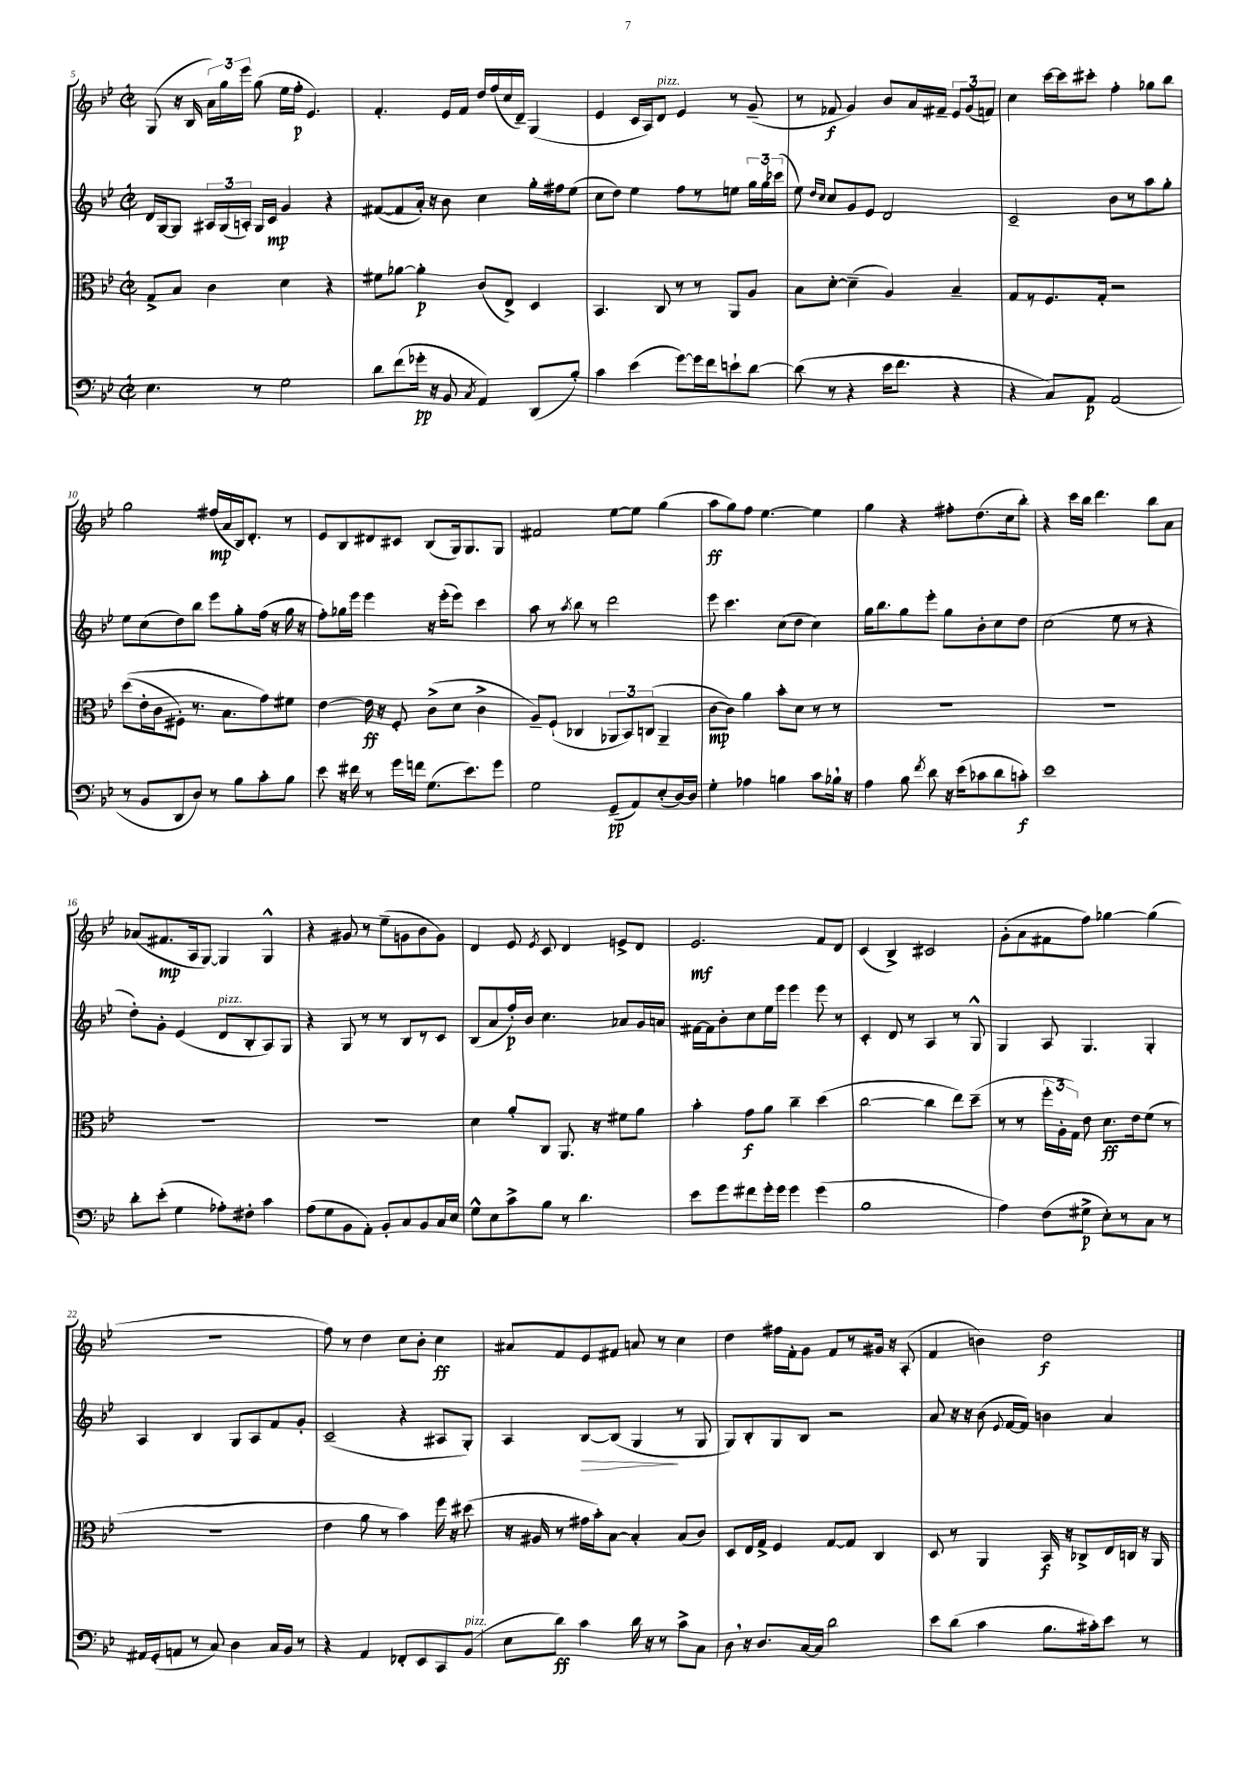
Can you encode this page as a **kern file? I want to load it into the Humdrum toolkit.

**kern	**kern	**kern	**kern
*staff4	*staff3	*staff2	*staff1
*clefF4	*clefC3	*clefG2	*clefG2
*k[b-e-]	*k[b-e-]	*k[b-e-]	*k[b-e-]
*M2/2	*M2/2	*M2/2	*M2/2
*met(c|)	*met(c|)	*met(c|)	*met(c|)
4.E-	8G^	16d	(8G
.	.	[16G	.
.	8B-	8G]	16r
.	.	.	16B-
.	4c	24A#	24a)
.	.	(24G	24gg
.	.	24A')	24eee-
8r	.	16G	(8gg
.	.	16c	.
2G	4d	4g	16ee-
.	.	.	16ff'
.	.	.	4.e-)
.	4r	4r	.
=	=	=	=
8d	8f#	([8f#	4.f'
(8f	[8a-	8f#]	.
16g-'	4a-']	16a')	.
16r	.	16r	.
8BB-	.	8b-	16e-
.	.	.	16f
8qC	.	.	.
4AA)	(8c	4cc	16dd
.	.	.	(16ff
.	8E-^)	.	16cc
.	.	.	16d~)
(8DD	4D	16gg'	(4G
.	.	16ff#	.
8B-')	.	(8ee-	.
=	=	=	=
4c	4.BB-	8cc	4e-
.	.	8dd)	.
(4e-	.	4ee-	16c
.	.	.	16A)
.	8C	.	8d
[8g)	8r	8ff	4e-
16g]	8r	8r	.
16f	.	.	.
8e`	8AA	8ee	8r
[8d	8A	24gg	(8g~
.	.	24gg	.
.	.	(24ccc-	.
=	=	=	=
(8d]	8B-	8ee-)	8r
.	.	16qqdd	.
.	.	16qqcc	.
8r	[8d'	8cc	8f-
4r	(4d~]	8g	4g)
.	.	8e-	.
16e-	4A)	2d	8b-
8.f	.	.	.
.	.	.	16a
.	.	.	16f#~
4r	4B-~	.	12e-
.	.	.	(12g
.	.	.	12f)
=	=	=	=
4r	8G	2c~	4cc
.	8r	.	.
8C)	8.F	.	[16ccc
.	.	.	16ccc]
8AA	.	.	8ccc#'
.	16G'	.	.
(2AA	2r	8b-	4ff'
.	.	8r	.
.	.	8aa	8gg-
.	.	8gg'	8bb-
=	=	=	=
8r	&((8dd	8ee-	2gg
8BB-	16e-'	(8cc	.
.	16c	.	.
8DD	8F#')	8dd)	.
8D)	8.r	8bb-	.
8r	.	8eee-	(16ff#
.	8.B-	.	16a
8B-	.	8gg'	16B-)
.	.	.	8.d'
8c'	8g&)	(16ff	.
.	.	16r	.
8B-	8f#	16gg	8r
.	.	16r	.
=	=	=	=
8e-	[4e-	8ff')	8e-
16r	.	16gg-	8B-
16f#	.	16eee-	.
8r	16e-]	4eee-	8d#
.	16r	.	.
16g	8F'	.	8c#
16f	.	.	.
(8.G	(8c^	16r	(8B-
.	.	(16eee-'	.
.	8d	8eee-)	16G)
8.e-)	.	.	8.G
.	4c^	4ccc	.
8g	.	.	8G
=	=	=	=
2G	8A~)	8aa	2f#
.	(8F`	8r	.
.	.	8qaa	.
.	4C-	8bb-	.
.	.	8r	.
(8GG~	12AA-	2ddd	[8ee-
.	12BB-)	.	.
8AA)	.	.	8ee-]
.	(12C	.	.
(8E-'	4AA-~	.	(4gg
[16D)	.	.	.
16D]	.	.	.
=	=	=	=
4G'	[8c	8eee-	8aa
.	8c])	4.ccc	8gg)
4A-	4a	.	8ff
.	.	.	[4.ee-
4B	8b-'	(8cc	.
.	8d	8dd	.
8c	8r	4cc)	4ee-]
16B-	8r	.	.
16r	.	.	.
=	=	=	=
4A	1r	16gg	4gg
.	.	8.bb-	.
8B-	.	8gg	4r
8qf	.	.	.
8d	.	8eee-'	.
16r	.	8gg	8ff#'
(16e-	.	.	.
8c-	.	8b-'	(8.dd
8d	.	8cc	.
.	.	.	16cc
8c')	.	8dd	8bb-')
=	=	=	=
1e-	1r	(2cc	4r
.	.	.	16ccc
.	.	.	16bb-
.	.	.	4.ddd
.	.	8ee-	.
.	.	8r	.
.	.	4r	8bb-
.	.	.	8a
=	=	=	=
8d'	1r	8dd')	(8a-
(8e-'	.	8g'	8.f#
4G	.	(4e-	.
.	.	.	16A
.	.	.	[8G)
8A-')	.	8d	4G]
8F#'	.	8B-'	.
4c	.	8A)	4G^^
.	.	8G	.
=	=	=	=
(8A	1r	4r	4r
8G	.	.	.
8BB-	.	8G	8g#
8AA')	.	8r	8r
8BB-'	.	8r	(8ee-~
8C	.	8B-	8g
8BB-	.	8r	8b-
16C	.	8c	8g)
16E-	.	.	.
=	=	=	=
8G^^	4d	(8B-	4d
8E-	.	8a	.
8c^	8a'	16ff')	8e-
.	.	16b-	.
.	.	.	8qe-
8B-	8C	4.cc	8c
8r	8.AA	.	4d
4.d	.	.	.
.	16r	.	.
.	8f#	8a-	8e^
.	8a	16g	8d
.	.	16a	.
=	=	=	=
8e-	4b-'	[16f#	2.e-
.	.	16f#]	.
8g	.	8b-'	.
8f#	8g	8cc	.
16g'	8a	16ee-	.
16g	.	16eee-	.
4g	4cc~	4eee-	.
(4g	(4dd	8eee-	8f
.	.	8r	8d
=	=	=	=
1B-	[2cc	4c'	(4c
.	.	8d	4B-^)
.	.	8r	.
.	4cc]	4A	2c#
.	8ee-)	8r	.
.	(8dd~	8G^^	.
=	=	=	=
4A)	8r	4G	(8g'
.	8r	.	8a
(8F	24ff'	8A	8f#
.	24A'	.	.
.	24G)	.	.
8G#^	8e-	4.G	8ff)
8E-')	8.d	.	[4gg-
8r	.	.	.
.	16e-	.	.
8C	(8f	4G'	(4gg-]
8r	8r	.	.
=	=	=	=
16AA#	1r	4A	1r
(16GG'	.	.	.
8AA	.	.	.
8r	.	4B-	.
8C)	.	.	.
4D	.	8G	.
.	.	8A	.
16C	.	8f	.
16BB-	.	.	.
8r	.	8g'	.
=	=	=	=
4r	4e-	(2c~	8ff)
.	.	.	8r
4AA	8a	.	4dd
.	8r	.	.
8FF-'	4b-)	4r	8cc
8EE-	.	.	8b-'
8CC	16ff	8A#	4cc
.	16r	.	.
(8BB-	(8dd#	8G')	.
=	=	=	=
8E-	16r	4A	8a#
.	16A#	.	.
8d)	8r	.	8f
4c	16g#	[8B-	8e-
.	16b-')	.	.
.	[8B-	(8B-]	8f#
16d	4B-']	4G	8a
16r	.	.	.
8r	.	.	8r
8c^	(8B-	8r	4cc
8C	8c)	8G	.
=	=	=	=
8D	8D	8G)	4dd
16r	16E-	8B-'	.
8.D	16G^	.	.
.	4F	8G	16ff#
.	.	.	16f'
[16C	.	8B-	8g
16C]	.	.	.
2d	[8G	2r	8f
.	8G]	.	8r
.	4C	.	16g#
.	.	.	16r
.	.	.	(8A'
=	=	=	=
8e-	8D	8a	4f
(8d	8r	16r	.
.	.	16r	.
4c	4AA	(8b-	4b)
.	.	8qqe-	.
.	.	[16f	.
.	.	16f])	.
8.B-	16BB-	4b	2dd
.	16r	.	.
.	8C-^	.	.
16c#')	.	.	.
8e-	16E-	4a	.
.	16C	.	.
8r	16r	.	.
.	16AA	.	.
==	==	==	==
*-	*-	*-	*-
